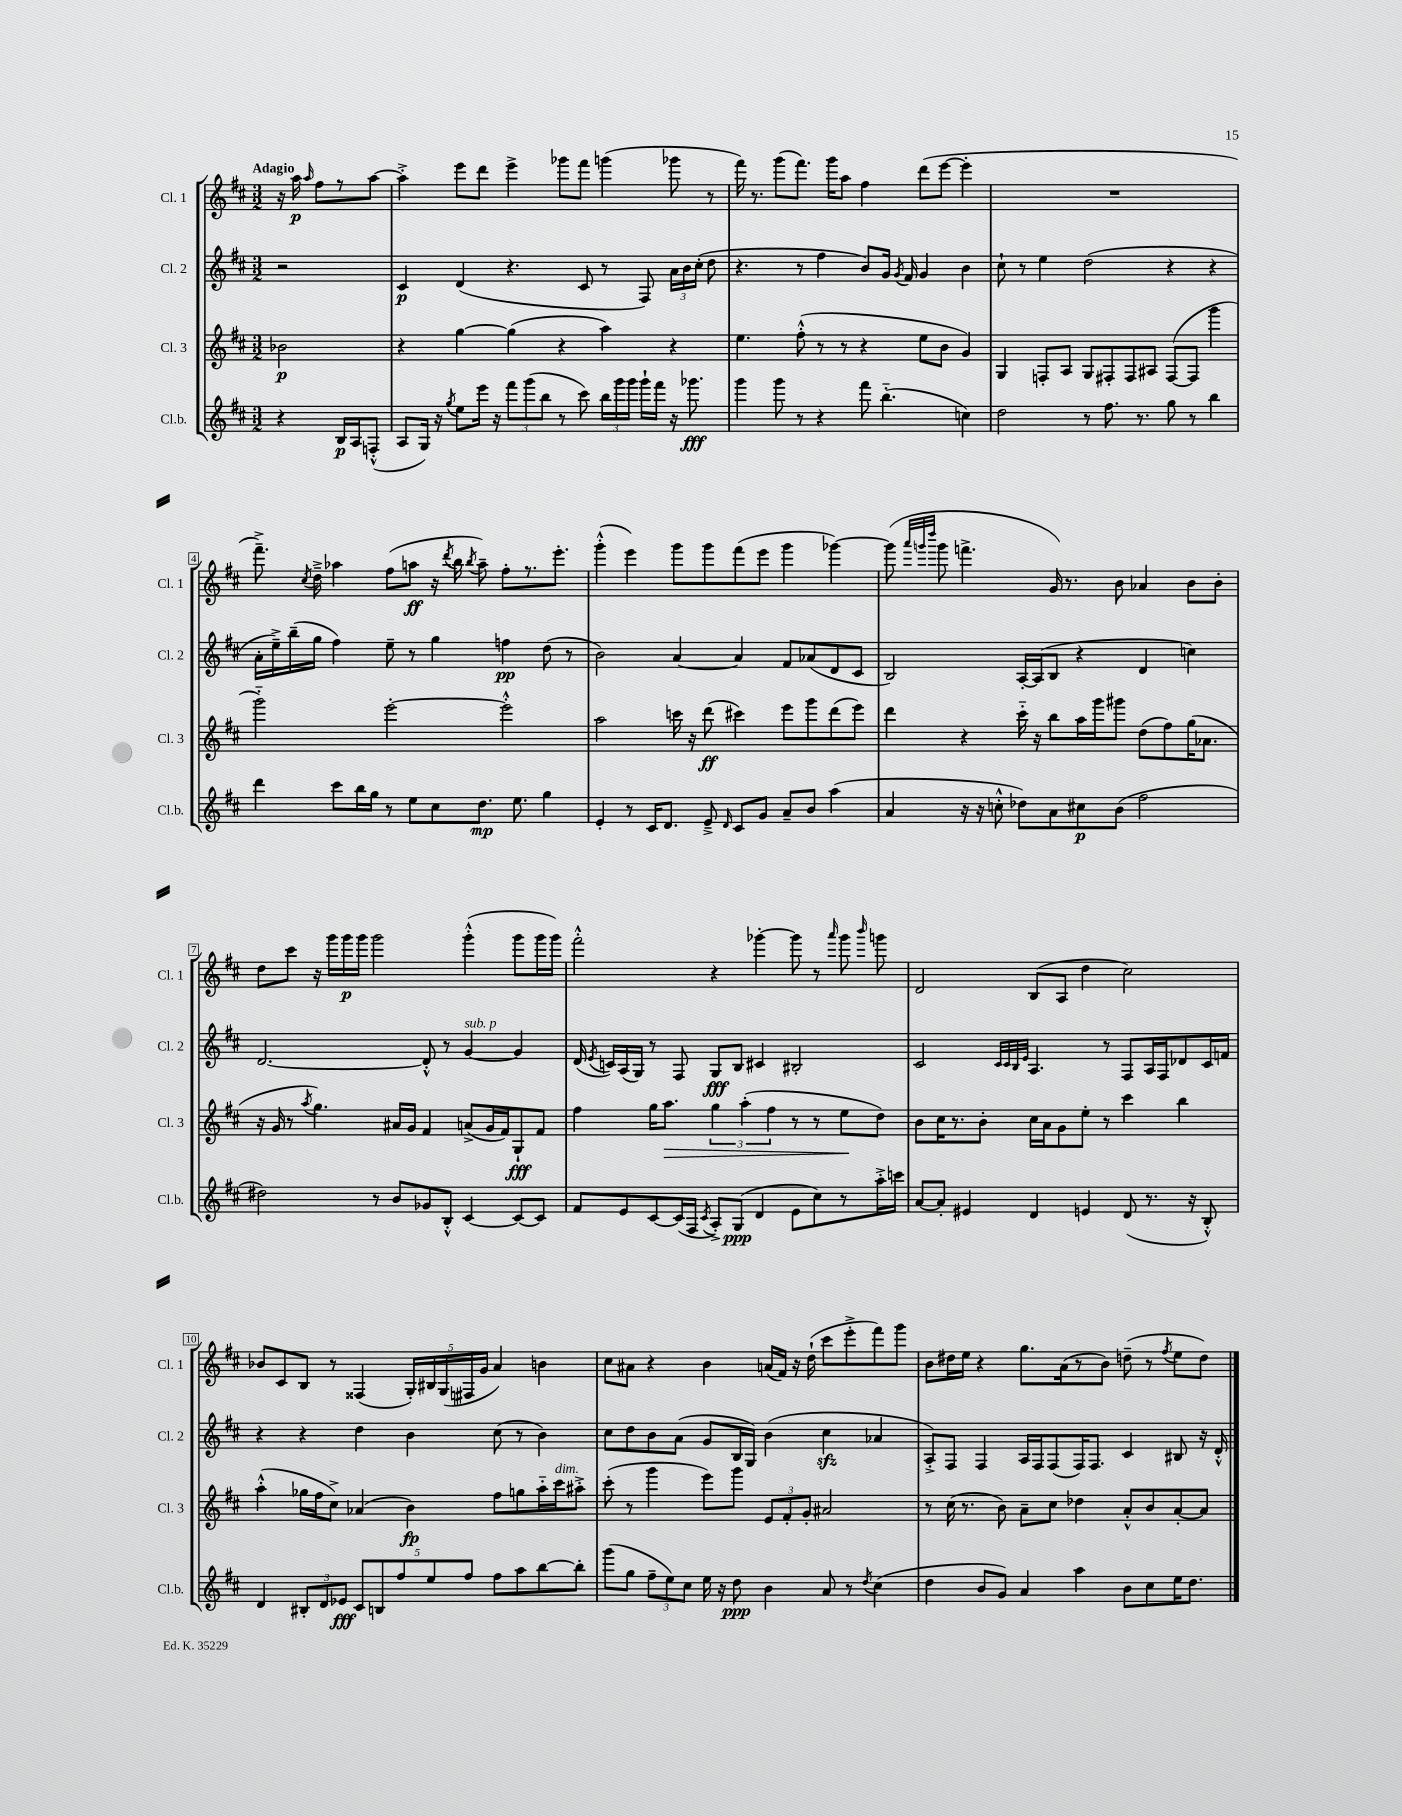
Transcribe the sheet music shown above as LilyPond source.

<<
\new StaffGroup <<
\new Staff = "s0" \with { instrumentName = "Cl. 1" shortInstrumentName = "Cl. 1" } {
    \clef treble \key d \major \numericTimeSignature \time 3/2 \partial 2 \tempo "Adagio"
    \autoBeamOff r16 a''16\p \grace { a''16 } fis''8[ r8 a''8]~ |
    a''4-.-> e'''8[ d'''8] e'''4-> ges'''8[ fis'''8] g'''4( ges'''8 r8 |
    fis'''16) r8. g'''8[( fis'''8.]) g'''16[ a''8] fis''4 d'''8[( e'''8]~ e'''4-. |
    R1. |
    fis'''8.--->) \acciaccatura { cis''8 } d''16---> aes''4 fis''8[( a''8]\ff r16 \acciaccatura { d'''8 } b''16 \acciaccatura { b''8 } a''8--) fis''8[-. r8. e'''8.]-. |
    g'''4-.-^( e'''4) g'''8[ g'''8 fis'''8( e'''8] g'''4 ges'''4~) |
    ges'''8( \grace { a'''32[ g'''32 d''''32] } g'''8 f'''4.-> g'16) r8. b'8 aes'4 b'8[ b'8]-. |
    d''8[ cis'''8] r16 g'''16[ g'''16\p g'''16] g'''2 g'''4-.-^( g'''8[ g'''16 g'''16]) |
    fis'''2-.-^ r4 ges'''4~-. ges'''8 r8 \grace { a'''16 } ges'''8 \grace { b'''16 } g'''8 |
    d'2 b8[( a8] d''4 cis''2) |
    bes'8[ cis'8 b8] r8 fisis4( \tuplet 5/4 { g16[-.) bis16 g16( fis16 g'16] } a'4) b'4 |
    cis''8[ ais'8] r4 b'4 a'16[( fis'16]) r16 d''16-!( cis'''8[ e'''8-.-> fis'''8) g'''8] |
    b'8[ dis''16 e''16] r4 g''8.[ a'16( r8 b'8]) d''8--( r8 \acciaccatura { fis''8 } e''8[ d''8]) \bar "|." |
}
\new Staff = "s1" \with { instrumentName = "Cl. 2" shortInstrumentName = "Cl. 2" } {
    \clef treble \key d \major \numericTimeSignature \time 3/2 \partial 2
    \autoBeamOff r2 |
    cis'4\p d'4( r4. cis'8 r8 fis8) \tuplet 3/2 { a'16[ b'16 cis''16]-.( } d''8 |
    r4. r8 fis''4 b'8[) g'16] \acciaccatura { g'8 } fis'16 g'4 b'4 |
    cis''8-! r8 e''4 d''2( r4 r4 |
    a'16[-. e''16--->) b''16--( g''16] fis''4) e''8-- r8 g''4 f''4\pp d''8( r8 |
    b'2) a'4~ a'4 fis'8[ aes'8( d'8 cis'8] |
    b2) a16[~-. a16( b8] r4 d'4 c''4) |
    d'2.~ d'8-.-^ r8 g'4~^\markup { \italic "sub. p" } g'4 |
    d'16( \acciaccatura { e'8 } c'16[) a16( g16]) r8 fis8 g8[\fff b8] cis'4 bis2-. |
    cis'2 \grace { cis'32[ cis'32 b32 e'32] } a4. r8 fis8[ a16 fis16 des'8 cis'16 f'16] |
    r4 r4 d''4 b'4 cis''8( r8 b'4) |
    cis''8[ d''8 b'8 a'8]( g'8[ b16 g16]) b'4( cis''4\sfz aes'4 |
    a8[-.->) fis8] fis4 a16[ fis16 fis8( fis16) fis8.] cis'4 bis8 r16 d'16-.-^ \bar "|." |
}
\new Staff = "s2" \with { instrumentName = "Cl. 3" shortInstrumentName = "Cl. 3" } {
    \clef treble \key d \major \numericTimeSignature \time 3/2 \partial 2
    \autoBeamOff bes'2\p |
    r4 g''4~ g''4( r4 a''4) r4 |
    e''4. fis''8-.-^( r8 r8 r4 e''8[ b'8] g'4) |
    g4 f8[-. a8] g8[ fis8-. fis8 ais8] fis8[~( fis8] g'''4 |
    g'''2-_) e'''2~-. e'''2-.-^ |
    a''2 c'''16 r16 d'''8\ff( cis'''4) e'''8[ g'''8 d'''8( e'''8]) |
    d'''4 r4 cis'''16-_ r16 b''8[ a''16 g'''16 gis'''8] d''8[( fis''8) g''16( aes'8.] |
    r16 g'16 r8 \acciaccatura { a''8 } g''4.) ais'16[ g'16] fis'4 a'8[->( g'16 fis'16) g8-!\fff fis'8] |
    fis''4 g''16[ a''8.]\> \tuplet 3/2 { g''4 a''4-.( fis''4 } r8 r8 e''8[\! d''8]) |
    b'8[ cis''16 r8. b'8]-. cis''16[ a'16 g'8 e''8]-. r8 cis'''4 b''4 |
    a''4-.-^( ges''16[ fis''16 cis''8]->) aes'4( b'4\fp) fis''8[ g''8 a''16-_ cis'''16^\markup { \italic "dim." } ais''8]-.-> |
    cis'''8-.( r8 g'''4 e'''8[) g'''8] \tuplet 3/2 { e'8[ fis'8-. g'8]-. } ais'2 |
    r8 cis''16( r8. b'8) a'8[-- cis''8] des''4 a'8[-.-^ b'8 a'8~-. a'8] \bar "|." |
}
\new Staff = "s3" \with { instrumentName = "Cl.b." shortInstrumentName = "Cl.b." } {
    \clef treble \key d \major \numericTimeSignature \time 3/2 \partial 2
    \autoBeamOff r4 b16[\p a16 f8]-.-^( |
    a8[ g16]) r16 \acciaccatura { g''8 } e''8[ e'''16] r16 \tuplet 3/2 { fis'''8[ g'''8( b''8] } r8 cis'''8) \tuplet 3/2 { b''16[ g'''16 g'''16] } g'''16[-! fis'''16] r16 ges'''8.\fff |
    g'''4 g'''8 r8 r4 fis'''8 b''4.-_( c''4) |
    d''2 r8 fis''8. r8. g''8 r8 b''4 |
    d'''4 cis'''8[ b''16 g''16] r8 e''8[ cis''8 d''8.]\mp e''8. g''4 |
    e'4-. r8 cis'16[ d'8.] e'8---> \grace { d'16 } cis'8[ g'8] a'8[-- b'8] a''4( |
    a'4 r16 r16 c''8-.-^ des''8[) a'8 cis''8\p b'8]( fis''2 |
    dis''2) r8 b'8[ ges'8 b8]-.-^ cis'4~ cis'8[~ cis'8] |
    fis'8[ e'8 cis'8~ cis'16( fis16] \acciaccatura { cis'8 } a8[-.->) g8]\ppp( d'4 e'8[ cis''8) r8 a''16-.-> c'''16] |
    a'8[~ a'8]-. eis'4 d'4 e'4 d'8( r8. r16 b8-.-^) |
    d'4 \tuplet 3/2 { bis8[-. d'8 ees'8]\fff } \tuplet 5/4 { cis'8[ b8 fis''8 e''8 fis''8] } fis''8[ a''8 b''8~ b''8]-. |
    g'''8[( g''8] \tuplet 3/2 { fis''8[-- e''8) cis''8] } e''16 r16 d''8\ppp b'4 a'8 r8 \acciaccatura { d''8 } cis''4( |
    d''4 b'8[ g'8]) a'4 a''4 b'8[ cis''8 e''16 d''8.] \bar "|." |
}
>>
>>
\layout { \context { \Score \override BarNumber.stencil = #(make-stencil-boxer 0.1 0.3 ly:text-interface::print) } }
